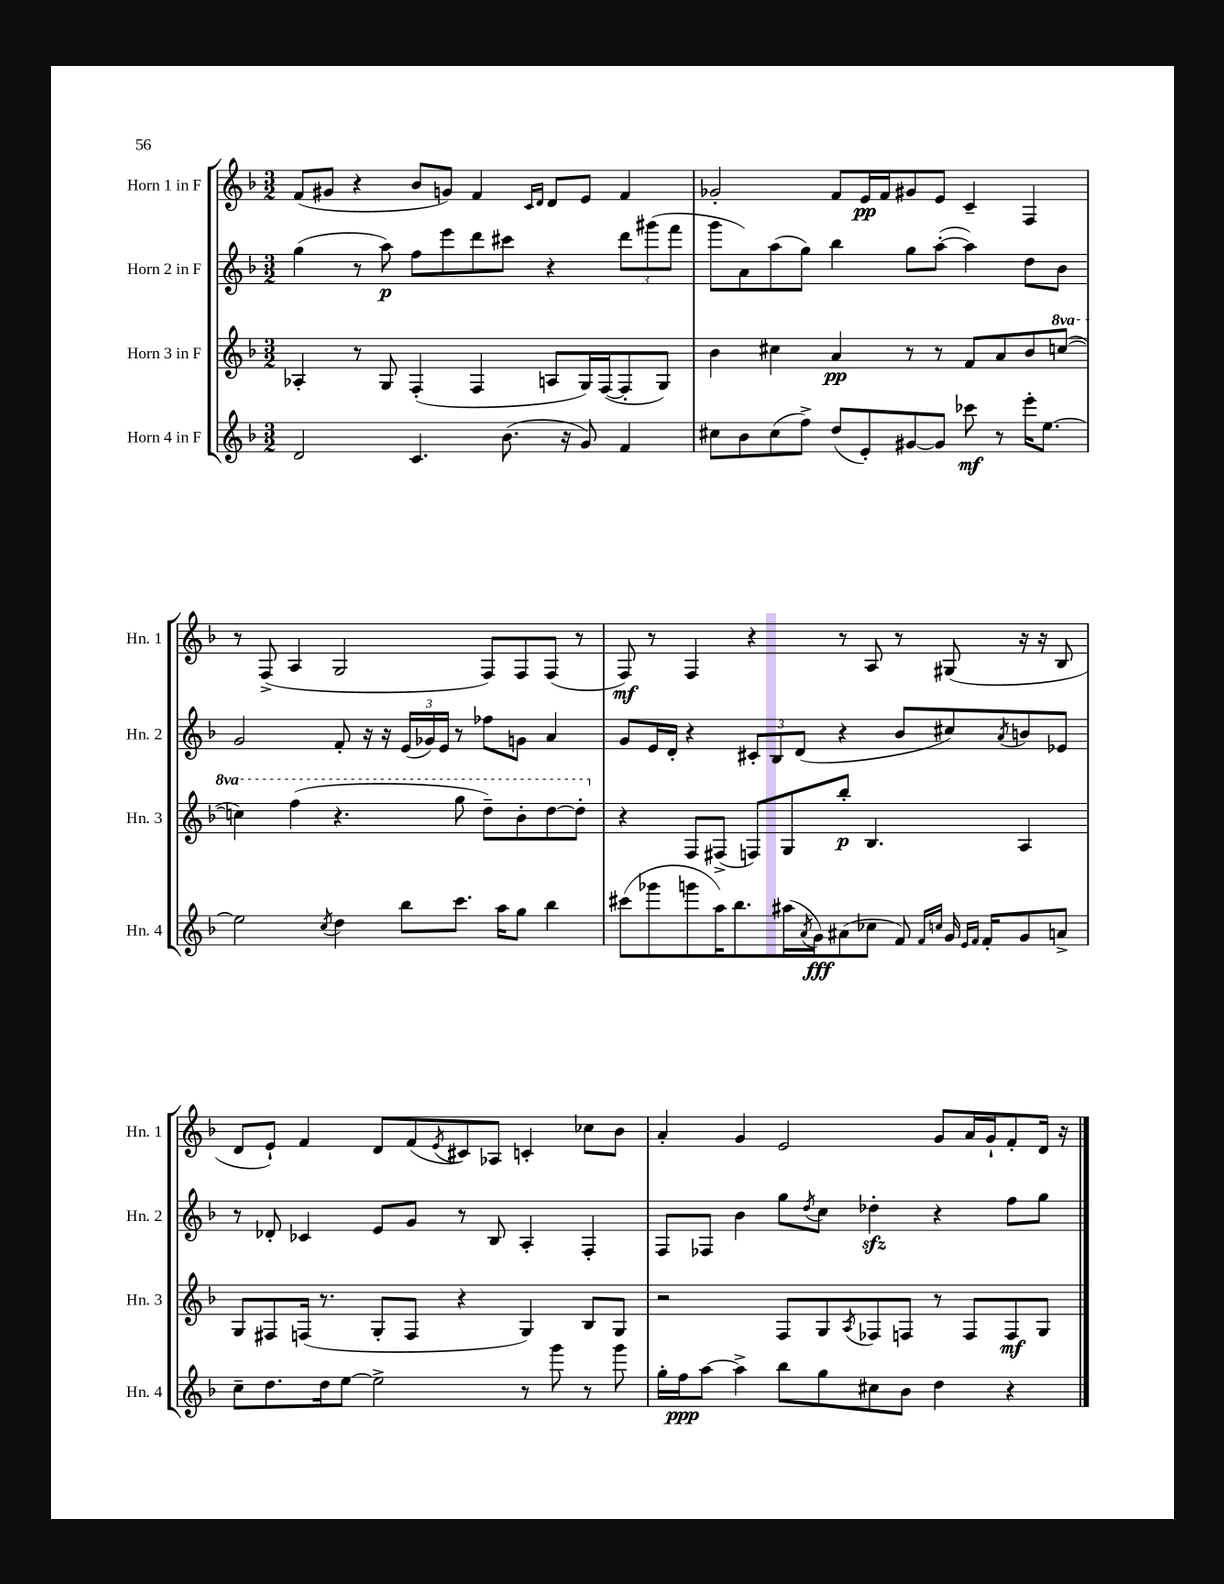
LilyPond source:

<<
\new StaffGroup <<
\new Staff = "s0" \with { instrumentName = "Horn 1 in F" shortInstrumentName = "Hn. 1" } {
    \clef treble \key f \major \numericTimeSignature \time 3/2
    f'8( gis'8 r4 bes'8 g'8) f'4 \grace { c'16 d'16 } d'8 e'8 f'4 |
    ges'2-. f'8 e'16\pp f'16 gis'8 e'8 c'4-- f4 |
    r8 f8->( a4 g2 f8) f8 f8( r8 |
    f8\mf) r8 f4 r4 r8 a8 r8 gis8( r16 r16 bes8 |
    d'8 e'8-!) f'4 d'8 f'8( \acciaccatura { e'8 } cis'8) aes8 c'4-. ces''8 bes'8 |
    a'4-. g'4 e'2 g'8 a'16 g'16-! f'8-. d'16 r16 \bar "|." |
}
\new Staff = "s1" \with { instrumentName = "Horn 2 in F" shortInstrumentName = "Hn. 2" } {
    \clef treble \key f \major \numericTimeSignature \time 3/2
    g''4( r8 a''8\p) f''8 e'''8 d'''8 cis'''8 r4 \tuplet 3/2 { d'''8 gis'''8( f'''8 } |
    g'''8 a'8) a''8( g''8) bes''4 g''8 a''8~-.( a''4) d''8 bes'8 |
    g'2 f'8-. r16 r16 \tuplet 3/2 { e'16( ges'16) e'16 } r8 fes''8 g'8 a'4 |
    g'8 e'16 d'16-. r4 \tuplet 3/2 { cis'8-. bes8 d'8( } r4 bes'8 cis''8) \acciaccatura { a'8 } b'8 ees'8 |
    r8 des'8-. ces'4 e'8 g'8 r8 bes8 a4-. f4-. |
    f8 fes8 bes'4 g''8 \acciaccatura { d''8 } c''8 des''4-.\sfz r4 f''8 g''8 \bar "|." |
}
\new Staff = "s2" \with { instrumentName = "Horn 3 in F" shortInstrumentName = "Hn. 3" } {
    \clef treble \key f \major \numericTimeSignature \time 3/2 \set Staff.ottavationMarkups = #ottavation-simple-ordinals
    aes4-. r8 g8 f4-.( f4 a8 g16) f16~( f8-. g8) |
    bes'4 cis''4 a'4\pp r8 r8 f'8 a'8 bes'8 \ottava #1 c'''!8~( |
    c'''!4) f'''4( r4. g'''8 d'''8--) bes''8-. d'''8~ d'''8-. \ottava #0 |
    r4 f8 fis8->( f8) g8 bes''8-.\p bes4. a4 |
    g8 fis8 f16( r8. g8-. f8 r4 g4) bes8 g8 |
    r2 f8 g8 \acciaccatura { a8 } fes8 f8 r8 f8 f8\mf g8 \bar "|." |
}
\new Staff = "s3" \with { instrumentName = "Horn 4 in F" shortInstrumentName = "Hn. 4" } {
    \clef treble \key f \major \numericTimeSignature \time 3/2
    d'2 c'4. bes'8.( r16 g'8) f'4 |
    cis''8 bes'8 cis''8( f''8->) d''8( e'8-.) gis'8~ gis'8 ces'''8\mf r8 e'''16-. e''8.~ |
    e''2 \acciaccatura { c''8 } d''4 bes''8 c'''8. a''16 g''8 bes''4 |
    cis'''8( ges'''8 g'''8 a''16) bes''8. ais''16( \acciaccatura { a'8 } g'16\fff) ais'8( ces''8 f'8) \grace { f'16 c''16 } g'16 \grace { e'16 f'16 } f'16-. g'8 a'8-> |
    c''8-- d''8. d''16 e''8~ e''2-> r8 g'''8 r8 g'''8 |
    g''16-. f''16\ppp a''8~ a''4-> bes''8 g''8 cis''8 bes'8 d''4 r4 \bar "|." |
}
>>
>>
\layout { \context { \Score \remove "Bar_number_engraver" } }
